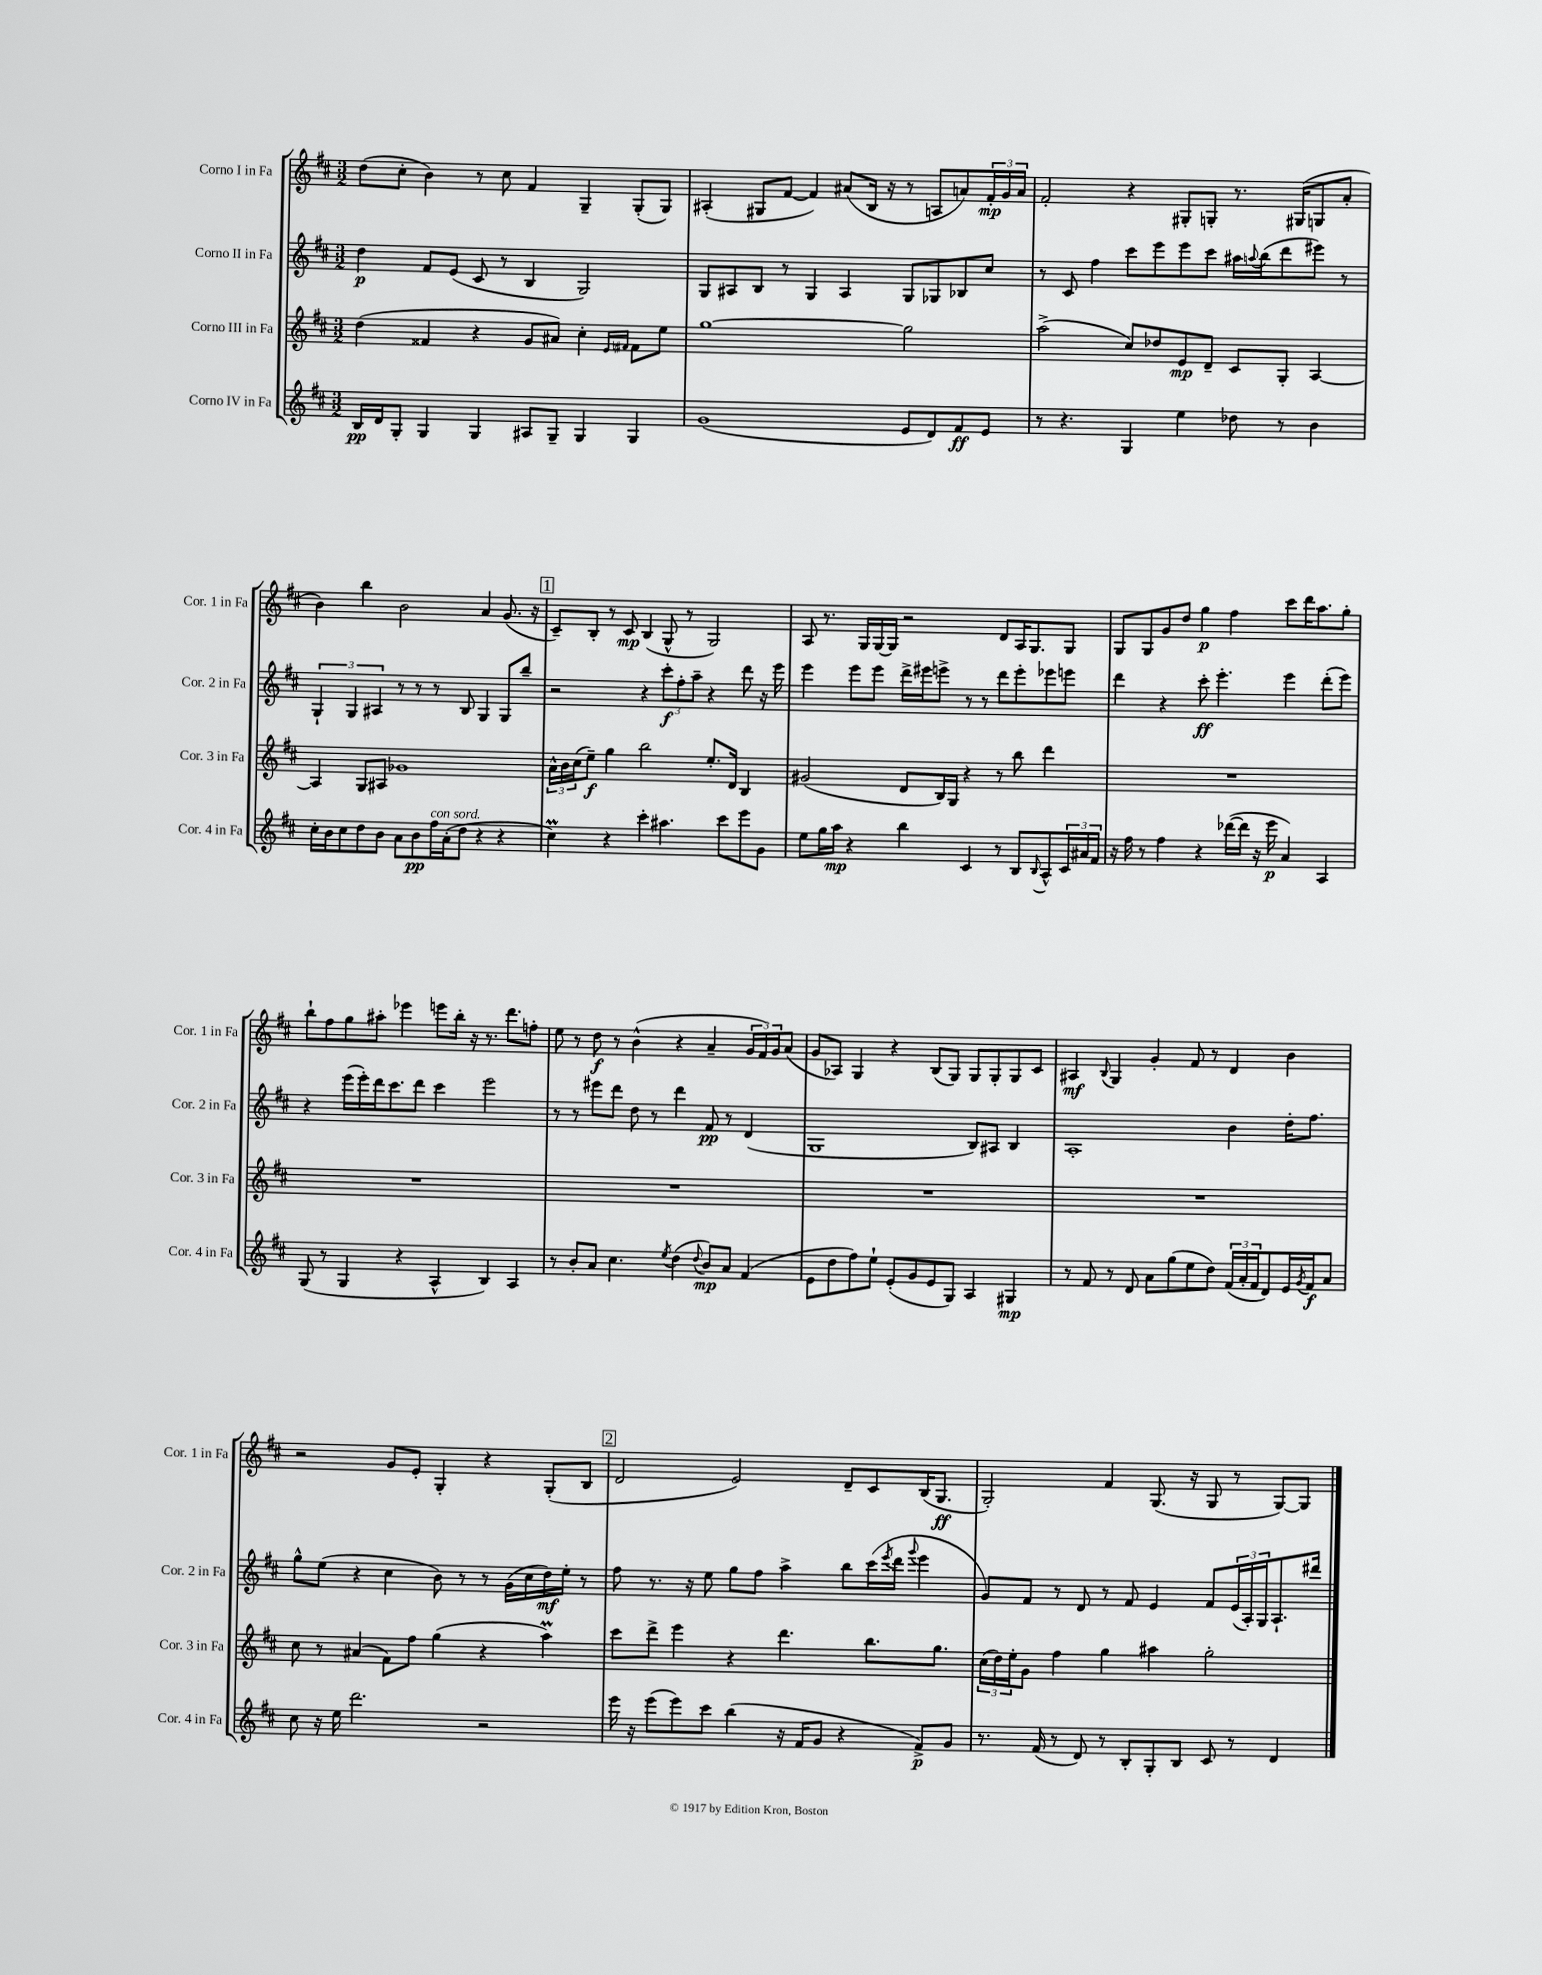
<<
\new StaffGroup <<
\new Staff = "s0" \with { instrumentName = "Corno I in Fa" shortInstrumentName = "Cor. 1 in Fa" } {
    \clef treble \key d \major \numericTimeSignature \time 3/2
    d''8( cis''8-. b'4) r8 cis''8 fis'4 g4-- g8-.( g8) |
    ais4-.( gis8 fis'8~ fis'4) ais'8( b16 r16 r8 a8 a'8) \tuplet 3/2 { fis'16-.\mp g'16 a'16 } |
    fis'2-. r4 gis8-. g8-. r8. gis16( g8 a'8-. |
    b'4) b''4 b'2 a'4 g'8.( r16 |
    \mark \markup { \box "1" } cis'8--) b8-. r8 cis'8\mp b4( g8-^ r8 g2) |
    a8 r8. g16 g16~ g16 r2 d'8 a16 g8. g8 |
    g8 g8 g'8 d''8 g''4\p fis''4 cis'''8 d'''16 a''8. g''8-. |
    b''8-! fis''8 g''8 ais''8-. ees'''4 e'''8 b''16-. r16 r8. d'''8. f''8-. |
    e''8 r8 d''8\f r8 b'4-^( r4 a'4-- \tuplet 3/2 { g'16 fis'16) g'16 } a'8( |
    g'8 aes8) g4 r4 b8( g8) g8 g8-. g8 cis'8 |
    ais4\mf \appoggiatura { b8 } g4 g'4-. fis'8 r8 d'4 b'4 |
    r2 g'8 e'8-. g4-. r4 g8-.( b8 |
    \mark \markup { \box "2" } d'2 e'2) d'8-- cis'8 b16( g8.\ff |
    g2-.) fis'4 g8.( r16 g8 r8 g8~) g8 \bar "|." |
}
\new Staff = "s1" \with { instrumentName = "Corno II in Fa" shortInstrumentName = "Cor. 2 in Fa" } {
    \clef treble \key d \major \numericTimeSignature \time 3/2
    d''4\p fis'8 e'8( cis'8 r8 b4 g2) |
    g8 ais8 b8 r8 g4 ais4 g8 ges8 bes8 cis''8 |
    r8 cis'8 fis''4 cis'''8 e'''8 e'''8 cis'''8 ais''16 \appoggiatura { a''8 } b''16( d'''8 eis'''8) r8 |
    \tuplet 3/2 { g4-! g4 ais4 } r8 r8 r8 b8 g4 g8 b''8-- |
    \mark \markup { \box "1" } r2 r4 \tuplet 3/2 { cis'''8-.\f fis''8-. a''8-- } r4 d'''8 r16 e'''16 |
    e'''4 e'''8 e'''8 d'''16-> eis'''16 e'''8-> r8 r8 d'''8 e'''8-. ees'''8 e'''8 |
    d'''4 r4 cis'''8-.\ff e'''4.-. e'''4 d'''8-.( e'''8) |
    r4 e'''16( e'''16-.) d'''16 cis'''8. d'''8 cis'''4 e'''2 |
    r8 r8 eis'''8 d'''8 d''8 r8 d'''4 fis'8\pp r8 d'4( |
    g1 b8) ais8 b4 |
    a1-. b'4 d''16-. fis''8. |
    g''8-^ e''8( r4 cis''4 b'8) r8 r8 g'16( cis''16 d''16\mf) e''16-. r8 |
    \mark \markup { \box "2" } fis''8 r8. r16 e''8 g''8 fis''8 a''4-> b''8 cis'''16( \acciaccatura { e'''8 } d'''16 \appoggiatura { g'''8 } e'''4 |
    g'8) fis'8 r8 d'8 r8 fis'8 e'4 fis'8 \tuplet 3/2 { e'16( a16-.) g16 } a8.-! dis'''16 \bar "|." |
}
\new Staff = "s2" \with { instrumentName = "Corno III in Fa" shortInstrumentName = "Cor. 3 in Fa" } {
    \clef treble \key d \major \numericTimeSignature \time 3/2
    d''4( fisis'4 r4 g'8 ais'8) cis''4-. \grace { e'16 fis'16 } fis'8 e''8 |
    g''1~ g''2 |
    a''2->( cis''8) des''8 e'8\mp d'8-- cis'8 g8-. a4~ |
    a4 g8 ais8 ges'1 |
    \mark \markup { \box "1" } \tuplet 3/2 { a'16-^ b'16 cis''16( } e''8--\f) g''4 b''2 e''8.-. d'16 b4 |
    gis'2( d'8 b16) g16 r4 r8 b''8 d'''4 |
    R1. |
    R1. |
    R1. |
    R1. |
    R1. |
    cis''8 r8 ais'4( fis'8) fis''8 g''4( r4 a''4\prall) |
    \mark \markup { \box "2" } cis'''8 d'''8-> e'''4 r4 d'''4. b''8. g''8. |
    \tuplet 3/2 { cis''16( d''16) e''16-. } g'8 fis''4 g''4 ais''4 g''2-. \bar "|." |
}
\new Staff = "s3" \with { instrumentName = "Corno IV in Fa" shortInstrumentName = "Cor. 4 in Fa" } {
    \clef treble \key d \major \numericTimeSignature \time 3/2
    b16\pp d'16 g8-. g4 g4 ais8 g8-- g4 g4 |
    g'1( e'8 d'8) fis'8\ff e'8 |
    r8 r4. g4 e''4 des''8 r8 b'4 |
    cis''16-. b'16 cis''8 d''8 b'8 a'8 b'8\pp fis''16^\markup { \italic "con sord." } a'16-.( d''8 r4 r4 |
    \mark \markup { \box "1" } cis''4\prall) r4 cis'''4-. ais''4. cis'''8 e'''8 g'8 |
    e''8 g''16 a''16\mp r4 b''4 cis'4 r8 b8 \appoggiatura { b8 } a8-^ \tuplet 3/2 { cis'16 ais'16 fis'16 } |
    r16 fis''16 r8 fis''4 r4 des'''16~( des'''16 r16 e'''16\p a'4) a4 |
    g8( r8 g4 r4 a4-^ b4) a4 |
    r8 b'8-. a'8 cis''4. \acciaccatura { e''8 } d''4( \appoggiatura { d''8 } b'8\mp) a'8 fis'4( |
    e'8 d''8 fis''8) e''8-! e'8-.( g'8 e'8 g8) a4 gis4\mp |
    r8 fis'8 r8 d'8 a'8 g''8( e''8 d''8) \tuplet 3/2 { fis'16( a'16-. fis'16 } d'8) e'16 \acciaccatura { g'8 } fis'16\f a'8 |
    cis''8 r16 e''16 d'''2. r2 |
    \mark \markup { \box "2" } e'''16 r16 e'''8( e'''8) cis'''8 b''4( r16 fis'16 g'8 r4 fis'8->\p) g'8 |
    r8. fis'16( r8 d'8) r8 b8-. g8-. b8 cis'8 r8 d'4 \bar "|." |
}
>>
>>
\layout { \context { \Score \remove "Bar_number_engraver" } }
